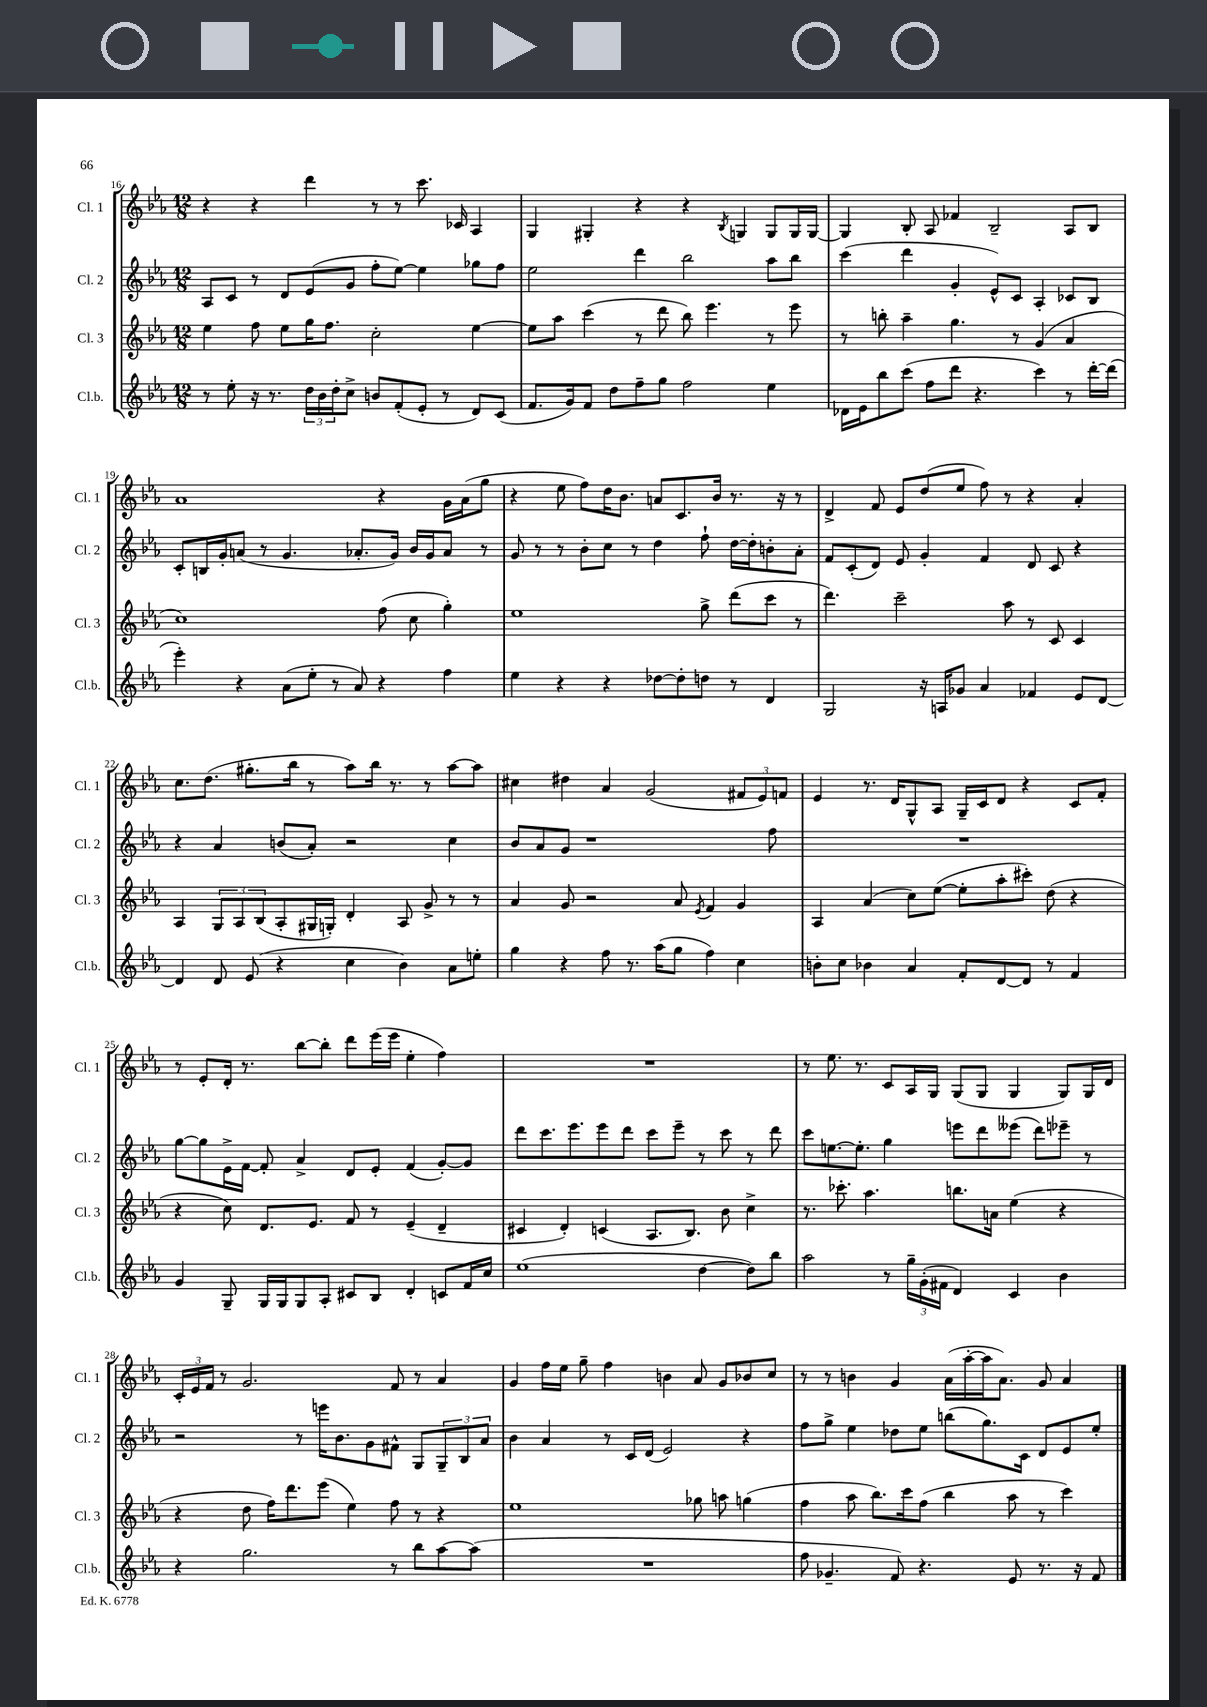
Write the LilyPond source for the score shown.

<<
\new StaffGroup <<
\new Staff = "s0" \with { instrumentName = "Cl. 1" shortInstrumentName = "Cl. 1" } {
    \clef treble \key ees \major \numericTimeSignature \time 12/8
    r4 r4 d'''4 r8 r8 c'''8. ces'16 aes4 |
    g4 gis4-. r4 r4 \acciaccatura { bes8 } g4 g8 g16 g16~ |
    g4 bes8-. aes8 fes'4 bes2-- aes8 bes8 |
    aes'1 r4 g'16 aes'16( g''8 |
    r4 ees''8 f''8) d''16 bes'8. a'8 c'8. bes'16 r8. r16 r8 |
    d'4-> f'8 ees'8 d''8( ees''8 f''8) r8 r4 aes'4-. |
    c''8. d''8.( gis''8.-. bes''16 r8 aes''8) bes''16 r8. r8 aes''8~ aes''8 |
    cis''4 dis''4 aes'4 g'2( \tuplet 3/2 { fis'8 ees'8) f'8 } |
    ees'4 r8. d'16 g8-^ aes8 g16-- c'16 d'8 r4 c'8 f'8-. |
    r8 ees'8-. d'16-. r8. bes''8~ bes''8-. d'''8 ees'''16( ees'''16 ees''4-. f''4) |
    R1. |
    r8 ees''8. r8. c'8 aes16 g16 g8( g8 g4 g8) g16 d'16 |
    \tuplet 3/2 { c'16-. ees'16 f'16 } r8 g'2. f'8 r8 aes'4 |
    g'4 f''16 ees''16 g''8-- f''4 b'4 aes'8 g'8 bes'8 c''8 |
    r8 r8 b'4 g'4 aes'16( aes''16~-. aes''16 aes'8.) g'8 aes'4 \bar "|." |
}
\new Staff = "s1" \with { instrumentName = "Cl. 2" shortInstrumentName = "Cl. 2" } {
    \clef treble \key ees \major \numericTimeSignature \time 12/8
    aes8 c'8 r8 d'8 ees'8( g'8 f''8-. ees''8~) ees''4 ges''8 f''8 |
    ees''2 d'''4 bes''2 aes''8 bes''8 |
    c'''4( d'''4 g'4-. ees'8-^) c'8 aes4-. ces'8 bes8 |
    c'8-. b16 g'16-. a'8( r8 g'4. aes'8.-. g'16) bes'16 g'16 aes'8 r8 |
    g'8 r8 r8 bes'8-. c''8 r8 d''4 f''8-! d''16~ d''16-. b'8-. aes'8-. |
    f'8 c'8-.( d'8) ees'8 g'4-. f'4 d'8 c'8 r4 |
    r4 aes'4 b'8( aes'8-.) r2 c''4 |
    bes'8 aes'8 g'8 r1 f''8 |
    R1. |
    g''8~ g''8 ees'16-> f'16~ f'8-. aes'4-> d'8 ees'8-. f'4( g'8~-.) g'8 |
    d'''8 c'''8. ees'''8. ees'''8 d'''8 c'''8 ees'''8-- r8 c'''8 r8 d'''8 |
    c'''8 e''8.~ e''8.-. g''4 e'''8 d'''8 eeses'''8( d'''8) ees'''8-- r8 |
    r2 r8 e'''16 bes'8. g'8 fis'8-^ g8 \tuplet 3/2 { g8-- bes8 aes'8 } |
    bes'4 aes'4 r8 c'16 d'16( ees'2) r4 |
    f''8 g''8-> ees''4 des''8 ees''8 b''8( g''8.) c'16 d'8 ees'8 ees''8-. \bar "|." |
}
\new Staff = "s2" \with { instrumentName = "Cl. 3" shortInstrumentName = "Cl. 3" } {
    \clef treble \key ees \major \numericTimeSignature \time 12/8
    ees''4 f''8 ees''8 g''16 f''8. c''2-. ees''4~ |
    ees''8 aes''8 c'''4( r8 d'''8 bes''8) ees'''4. r8 ees'''8 |
    r8 b''8-. aes''4-- g''4. r8 g'4( aes'4 |
    c''1) f''8( c''8 g''4-.) |
    ees''1 g''8-> d'''8( c'''8 r8 |
    d'''4.) c'''2-- aes''8 r8 c'8 c'4 |
    aes4 \tuplet 3/2 { g8 aes8 bes8( } aes8-. gis16 g16-.) d'4-. aes8 g'8-> r8 r8 |
    aes'4 g'8 r2 aes'8 \acciaccatura { ees'8 } f'4 g'4 |
    aes4 aes'4( c''8) ees''8~( ees''8-. aes''8-. cis'''8-.) d''8( r4 |
    r4 c''8) d'8. ees'8. f'8 r8 ees'4--( d'4-- |
    cis'4 d'4-.) c'4( aes8. bes8.) bes'8 c''4-> |
    r8. ces'''8.-. aes''4. b''8. a'16 ees''4( r4 |
    r4 d''8 f''16) d'''8. ees'''8( ees''4) f''8 r8 r4 |
    ees''1 ges''8 a''8 g''4( |
    f''4 aes''8 bes''8.) c'''16 f''8( bes''4 aes''8 r8 c'''4) \bar "|." |
}
\new Staff = "s3" \with { instrumentName = "Cl.b." shortInstrumentName = "Cl.b." } {
    \clef treble \key ees \major \numericTimeSignature \time 12/8
    r8 ees''8-. r16 r8. \tuplet 3/2 { d''16 bes'16 d''16-. } c''8-> b'8 f'8-.( ees'8-. r8 d'8) c'8( |
    f'8. g'16) f'8 d''8 f''8-- g''8 f''2 ees''4 |
    des'16 ees'16 bes''8 c'''8( f''8 d'''8 r4. c'''4) r8 d'''16~-. d'''16( |
    ees'''4-.) r4 aes'8( ees''8-. r8 aes'8) r4 f''4 |
    ees''4 r4 r4 des''8~ des''8-. d''8 r8 d'4 |
    g2 r16 a16 ges'8 aes'4 fes'4 ees'8 d'8~ |
    d'4 d'8 ees'8( r4 c''4 bes'4) aes'8 e''8-. |
    g''4 r4 f''8 r8. aes''16( g''8 f''4) c''4 |
    b'8-. c''8 bes'4 aes'4 f'8-. d'8~ d'8 r8 f'4 |
    g'4 g8-- g16 g16 g8 aes8-. cis'8 bes8 d'4-. c'8 f'16 c''16 |
    ees''1( d''4~ d''8) bes''8 |
    aes''2 r8 \tuplet 3/2 { g''16-- g'16-.( fis'16 } d'4) c'4 bes'4 |
    r4 g''2. r8 bes''8 aes''8~ aes''8( |
    R1. |
    f''8 ges'4.-- f'8) r4. ees'8 r8. r16 f'8 \bar "|." |
}
>>
>>
\layout { \context { \Score currentBarNumber = #16 } }
